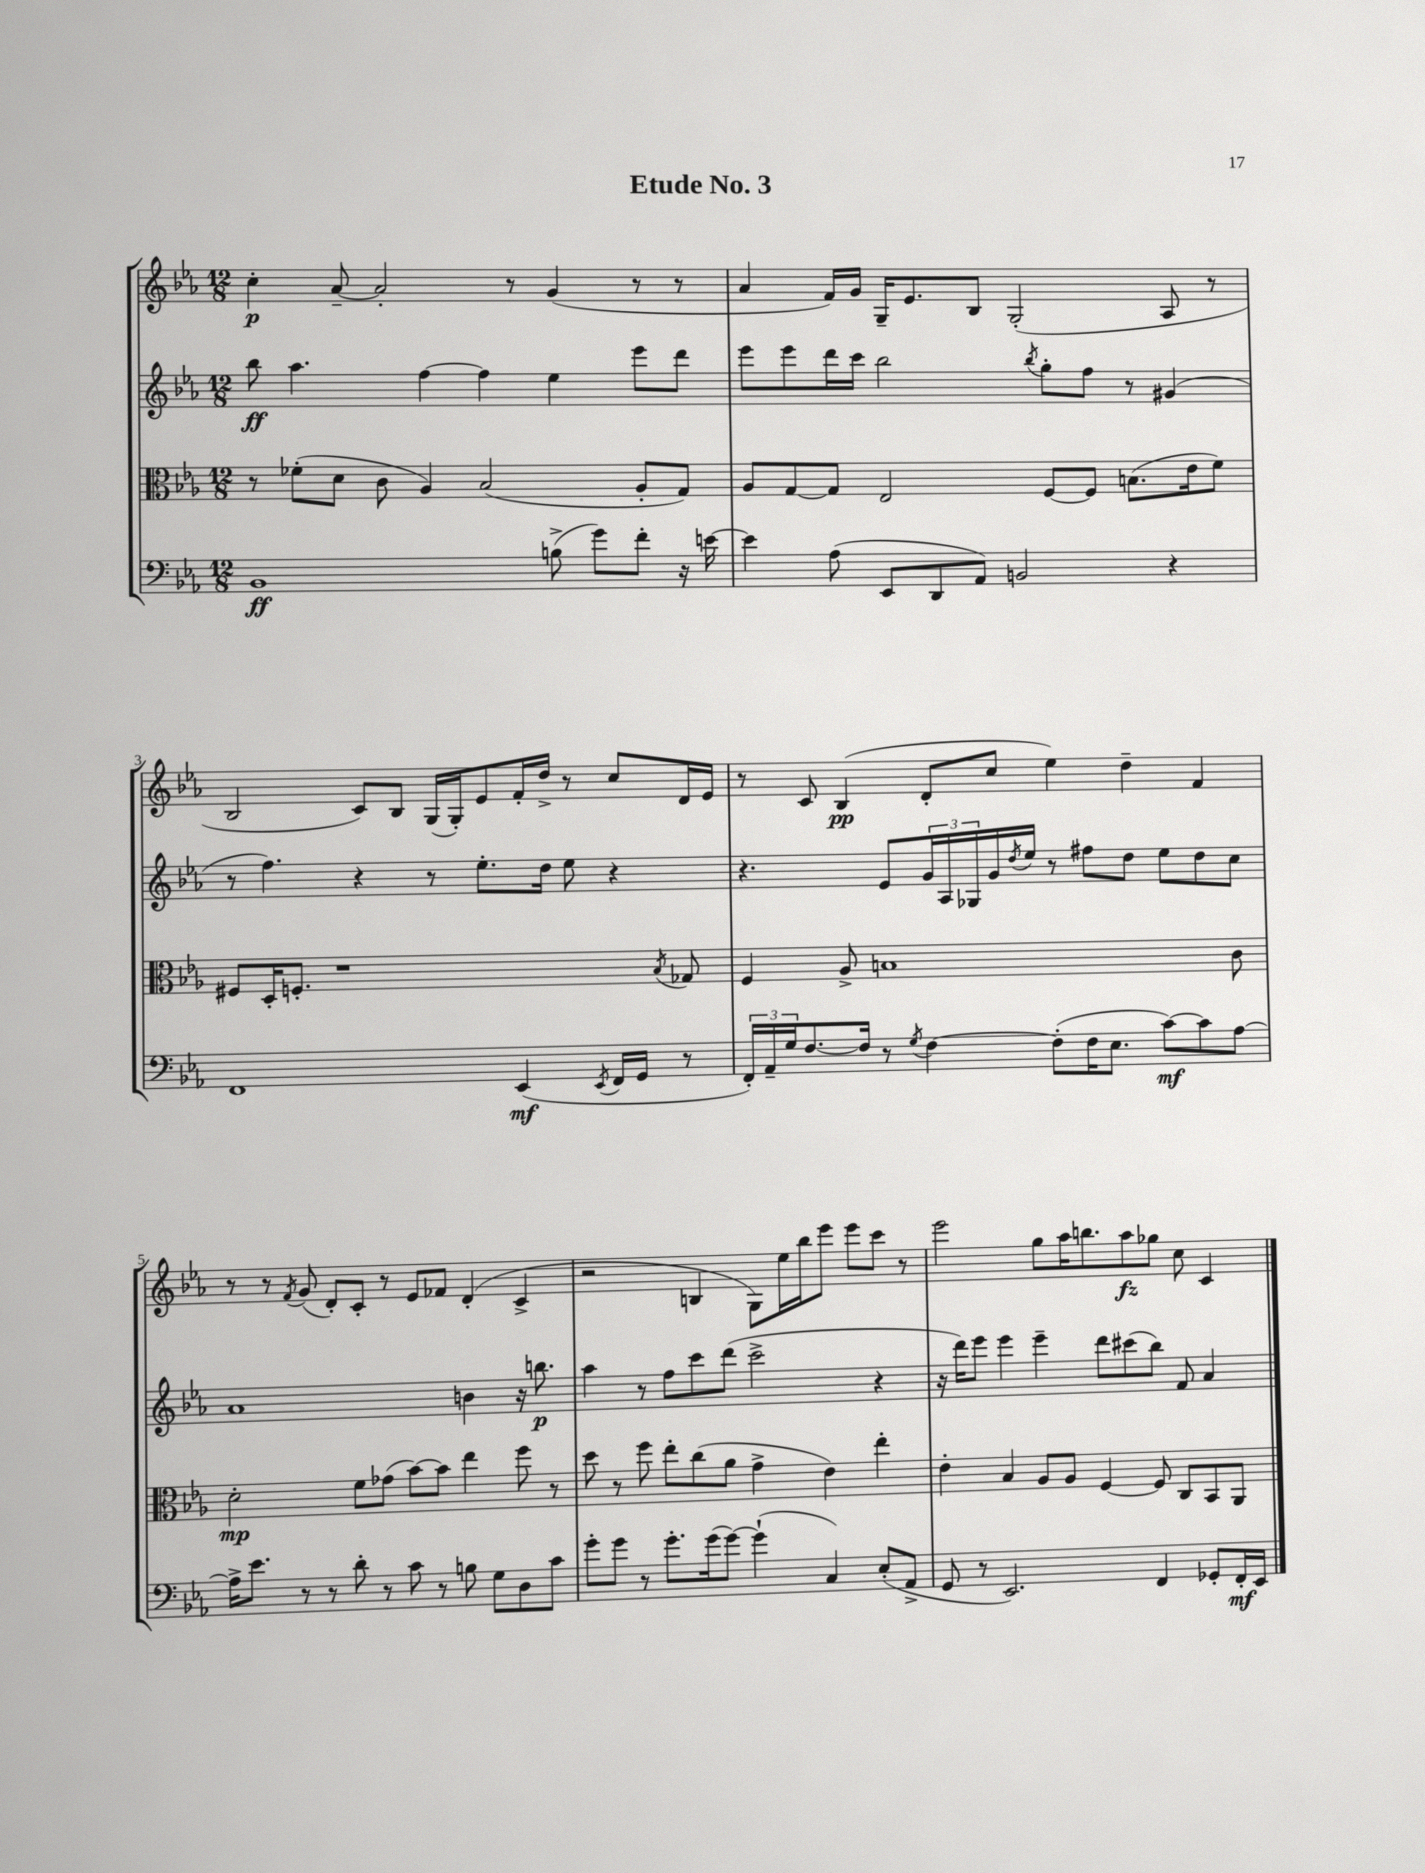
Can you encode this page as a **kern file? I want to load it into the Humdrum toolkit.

**kern	**dynam	**kern	**dynam	**kern	**dynam	**kern	**dynam
*part4	*part4	*part3	*part3	*part2	*part2	*part1	*part1
*staff4	*staff4	*staff3	*staff3	*staff2	*staff2	*staff1	*staff1
*clefF4	*	*clefC3	*	*clefG2	*	*clefG2	*
*k[b-e-a-]	*	*k[b-e-a-]	*	*k[b-e-a-]	*	*k[b-e-a-]	*
*M12/8	*	*M12/8	*	*M12/8	*	*M12/8	*
=1	=1	=1	=1	=1	=1	=1	=1
1BB-	ff	8r	.	8bb-\	ff	4cc'\	p
.	.	(8f-X'\L	.	4.aa-\	.	.	.
.	.	8d\J	.	.	.	[8a-~/	.
.	.	8c\	.	.	.	2a-'/]	.
.	.	4A-/)	.	[4ff\	.	.	.
.	.	(2B-/	.	4ff\]	.	.	.
.	.	.	.	.	.	8r	.
(8Bn^\	.	.	.	4ee-\	.	(4g/	.
8g\L)	.	.	.	.	.	.	.
8f'\J	.	8A-'/L	.	8eee-\L	.	8r	.
16r	.	8G/J)	.	8ddd\J	.	8r	.
[16en\	.	.	.	.	.	.	.
=2	=2	=2	=2	=2	=2	=2	=2
4e\]	.	8A-/L	.	8eee-\L	.	4a-/	.
.	.	[8G/	.	8eee-\	.	.	.
(8A-\	.	8G/J]	.	16ddd\L	.	16f/LL)	.
.	.	.	.	16ccc\JJ	.	16g/JJ	.
8EE-/L	.	2E-/	.	2bb-\	.	16G~/KL	.
.	.	.	.	.	.	8.e-/	.
8DD/	.	.	.	.	.	.	.
8AA-/J)	.	.	.	.	.	8B-/J	.
2BBn/	.	.	.	.	.	(2G'/	.
.	.	.	.	8qbb-/	.	.	.
.	.	[8F/L	.	8gg'\L	.	.	.
.	.	8F/J]	.	8ff\J	.	.	.
.	.	(8.Bn\L	.	8r	.	.	.
4r	.	.	.	(4g#X/	.	8A-/	.
.	.	16e-\k	.	.	.	.	.
.	.	8f\J)	.	.	.	8r	.
!!LO:LB:g=z
=3	=3	=3	=3	=3	=3	=3	=3
1FF	.	8F#X/L	.	8r	.	2B-/	.
.	.	16D'/K	.	4.ff\)	.	.	.
.	.	8.Fn'/J	.	.	.	.	.
.	.	1r	.	.	.	.	.
.	.	.	.	4r	.	8c/L)	.
.	.	.	.	.	.	8B-/J	.
.	.	.	.	8r	.	(16G/LL	.
.	.	.	.	.	.	16G'/J)	.
.	.	.	.	8.ee-'\L	.	8e-/	.
(4EE-/	mf	.	.	.	.	16f'/L	.
.	.	.	.	16dd\Jk	.	16dd^/JJ	.
.	.	.	.	8ee-\	.	8r	.
8qEE-/	.	.	.	.	.	.	.
16FF/LL	.	.	.	4r	.	8cc/L	.
16GG/JJ	.	.	.	.	.	.	.
.	.	8qB-/	.	.	.	.	.
8r	.	8G-X/	.	.	.	16d/L	.
.	.	.	.	.	.	16e-/JJ	.
=4	=4	=4	=4	=4	=4	=4	=4
24FF'/LL)	.	4F/	.	4.r	.	8r	.
24AA-~/	.	.	.	.	.	.	.
24G/J	.	.	.	.	.	.	.
[8.F/	.	.	.	.	.	8c/	.
.	.	8A-^/	.	.	.	(4B-/	pp
16F/Jk]	.	.	.	.	.	.	.
8r	.	1Bn	.	8e-/L	.	.	.
8qG/	.	.	.	.	.	.	.
[4F\	.	.	.	24g/L	.	8d'/L	.
.	.	.	.	24A-/	.	.	.
.	.	.	.	24G-X/	.	.	.
.	.	.	.	16g/	.	8cc/J	.
.	.	.	.	8qdd/	.	.	.
.	.	.	.	16ee-/JJ	.	.	.
(8F'\L]	.	.	.	8r	.	4ee-\)	.
16F\K	.	.	.	8ff#X\L	.	.	.
8.E-\J	.	.	.	.	.	.	.
.	.	.	.	8dd\J	.	4dd~\	.
[8c\L)	mf	.	.	8ee-\L	.	.	.
8c\]	.	.	.	8dd\	.	4f/	.
[8A-\J	.	8c\	.	8cc\J	.	.	.
!!LO:LB:g=z
=5	=5	=5	=5	=5	=5	=5	=5
16A-^\KL]	.	2d'\	mp	1a-	.	8r	.
8.e-\J	.	.	.	.	.	.	.
.	.	.	.	.	.	8r	.
.	.	.	.	.	.	8qf/	.
8r	.	.	.	.	.	(8g/	.
8r	.	.	.	.	.	8d'/L)	.
8d'\	.	8f\L	.	.	.	8c'/J	.
8r	.	(8g-X\J	.	.	.	8r	.
8c\	.	[8b-\L)	.	.	.	8e-/L	.
8r	.	8b-\J]	.	.	.	8f-X/J	.
8Bn\	.	4ee-\	.	4bn\	.	(4d'/	.
8G\L	.	.	.	.	.	.	.
8D\	.	8ff\	.	16r	.	4c^/	.
.	.	.	.	8.bbn\	p	.	.
8c\J	.	8r	.	.	.	.	.
=6	=6	=6	=6	=6	=6	=6	=6
8g'\L	.	8dd\	.	4aa-\	.	2r	.
8g\J	.	8r	.	.	.	.	.
8r	.	8ff\	.	8r	.	.	.
8.g'\L	.	8ee-'\L	.	8ff\L	.	.	.
.	.	(8cc\	.	8ccc\	.	4Bn/	.
(16g\k	.	.	.	.	.	.	.
[8g\J)	.	8a-\J	.	(8ddd\J	.	.	.
(4g`\]	.	4g^\	.	2ccc^\	.	8G\L)	.
.	.	.	.	.	.	16ee-\L	.
.	.	.	.	.	.	16bb-\J	.
4C/)	.	4e-\)	.	.	.	8eee-\J	.
.	.	.	.	.	.	8eee-\L	.
(8E-'/L	.	4ee-'\	.	4r	.	8ccc\J	.
8AA-^/J	.	.	.	.	.	8r	.
=7	=7	=7	=7	=7	=7	=7	=7
8GG/	.	4e-'\	.	16r	.	2eee-\	.
.	.	.	.	16ddd\KL)	.	.	.
8r	.	.	.	8eee-\J	.	.	.
2.EE-/)	.	4B-/	.	4eee-\	.	.	.
.	.	8A-/L	.	4eee-~\	.	8gg\L	.
.	.	8A-/J	.	.	.	16aa-\K	.
.	.	.	.	.	.	8.bbn\	.
.	.	[4F/	.	8ddd\L	.	.	.
.	.	.	.	(8ccc#X\	.	8aa-\	fz
4FF/	.	8F/]	.	8bb-\J)	.	8gg-X\J	.
.	.	8C/L	.	8f/	.	8cc\	.
8GG-X'/L	.	8BB-/	.	4a-/	.	4c/	.
16FF'/L	mf	8AA-/J	.	.	.	.	.
16EE-/JJ	.	.	.	.	.	.	.
==	==	==	==	==	==	==	==
*-	*-	*-	*-	*-	*-	*-	*-
